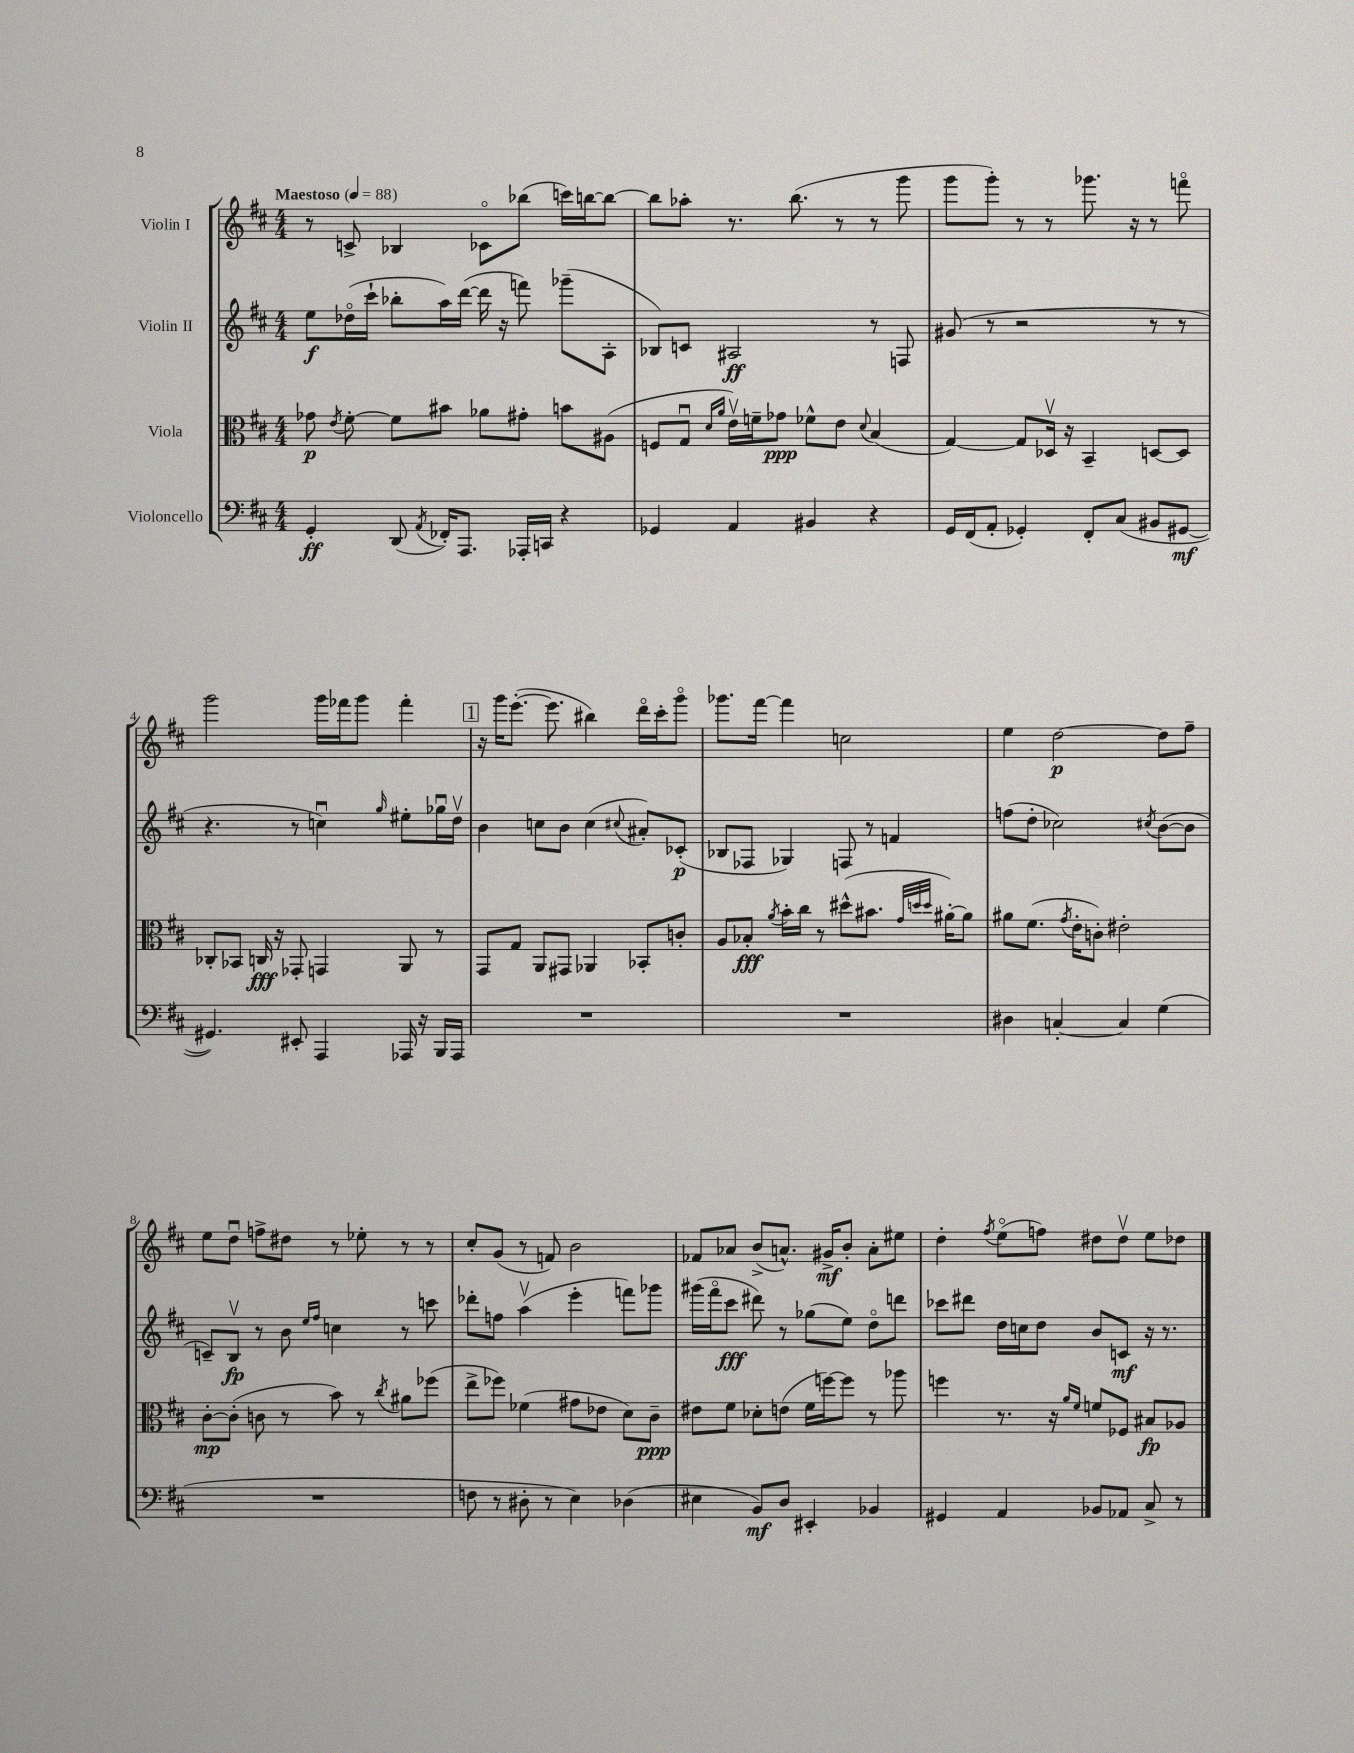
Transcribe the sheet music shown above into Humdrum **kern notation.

**kern	**dynam	**kern	**dynam	**kern	**dynam	**kern	**dynam
*part4	*part4	*part3	*part3	*part2	*part2	*part1	*part1
*staff4	*staff4	*staff3	*staff3	*staff2	*staff2	*staff1	*staff1
*I"Violoncello	*	*I"Viola	*	*I"Violin II	*	*I"Violin I	*
*clefF4	*	*clefC3	*	*clefG2	*	*clefG2	*
*k[f#c#]	*	*k[f#c#]	*	*k[f#c#]	*	*k[f#c#]	*
*M4/4	*	*M4/4	*	*M4/4	*	*M4/4	*
*MM88	*	*MM88	*	*MM88	*	*MM88	*
=1	=1	=1	=1	=1	=1	=1	=1
!	!	!	!	!	!	!LO:TX:a:B:t=Maestoso	!
4GG'/	ff	8g-X\	p	8ee\L	f	8r	.
.	.	8qe/	.	.	.	.	.
.	.	[8f#'\	.	(16dd-X\L	.	8cn^/	.
.	.	.	.	16ccc#`\JJ	.	.	.
(8DD/	.	8f#\L]	.	8bb-X'\L	.	4B-X/	.
8qAA/	.	.	.	.	.	.	.
16FF-X'/KL)	.	8b#X\J	.	16aa\L)	.	.	.
8.AAA/J	.	.	.	([16ddd\JJ	.	.	.
.	.	8a-X\L	.	16ddd\]	.	8c-X\L	.
.	.	.	.	16r	.	.	.
16AAA-X'/LL	.	8g#X'\J	.	8fffn\)	.	(8bb-X\J	.
16CCn/JJ	.	.	.	.	.	.	.
4r	.	8bn\L	.	(8ggg-X~\L	.	16cccn\LL)	.
.	.	.	.	.	.	[16bbn\J	.
.	.	(8A#X\J	.	8A'\J	.	8bb\J_	.
=2	=2	=2	=2	=2	=2	=2	=2
4GG-X/	.	8Fn/L	.	8B-X/L)	.	8bb\L]	.
.	.	8Gu/J	.	8cn/J	.	8aa-X'\J	.
.	.	16qqd/LL	.	.	.	.	.
.	.	16qqa/JJ	.	.	.	.	.
4AA/	.	16ev\LL)	.	2A#X/	ff	8.r	.
.	.	16fn~\J	.	.	.	.	.
.	.	8g-X\J	ppp	.	.	.	.
.	.	.	.	.	.	(8.bb\	.
4BB#X/	.	8f-X^^\L	.	.	.	.	.
.	.	8e\J	.	.	.	8r	.
.	.	8qqd/	.	.	.	.	.
4r	.	(4B/	.	8r	.	8r	.
.	.	.	.	8Fn/	.	8ggg\	.
=3	=3	=3	=3	=3	=3	=3	=3
16GG/LL	.	[4G/)	.	(8g#X/	.	8ggg\L	.
(16FF#/J	.	.	.	.	.	.	.
8AA'/J	.	.	.	8r	.	8ggg'\J)	.
4GG-X'/)	.	8G/L]	.	2r	.	8r	.
.	.	16D-Xv/Jk	.	.	.	8r	.
.	.	16r	.	.	.	.	.
8FF#'/L	.	4BB~/	.	.	.	8.ggg-X\	.
(8C#/J	.	.	.	.	.	.	.
.	.	.	.	.	.	16r	.
8BB#X/L	.	[8Dn/L	.	8r	.	8r	.
[8GG#X/J	mf	8D/J]	.	8r	.	8fffn\	.
!!LO:LB:g=z
=4	=4	=4	=4	=4	=4	=4	=4
4.GG#X/])	.	8C-X'/L	.	4.r	.	2ggg\	.
.	.	8BB-X/J	.	.	.	.	.
.	.	16Cn/	fff	.	.	.	.
.	.	16r	.	.	.	.	.
8EE#X'/	.	8GG-X'/	.	8r	.	.	.
4AAA/	.	4GGn/	.	4ccnu\)	.	16ggg\LL	.
.	.	.	.	.	.	16fff-X\J	.
.	.	.	.	.	.	8ggg\J	.
.	.	.	.	16qqgg/	.	.	.
16AAA-X/	.	8AA/	.	8ee#X'\L	.	4fff-'\	.
16r	.	.	.	.	.	.	.
16BBB/LL	.	8r	.	16gg-Xu\L	.	.	.
16AAA-/JJ	.	.	.	16ddv\JJ	.	.	.
!!LO:REH:place=s1:t=1
=5	=5	=5	=5	=5	=5	=5	=5
1r	.	8GG/L	.	4b\	.	16r	.
.	.	.	.	.	.	16ggg\KL	.
.	.	8G/J	.	.	.	([8.eee'\J	.
.	.	8AA/L	.	8ccn\L	.	.	.
.	.	.	.	.	.	8.eee\]	.
.	.	8GG#X/J	.	8b\J	.	.	.
.	.	4AA-X/	.	(4cc\	.	4bb#X\)	.
.	.	.	.	8qqcc#X/	.	.	.
.	.	8BB-X'/L	.	8a#X'/L)	.	16ddd\LL	.
.	.	.	.	.	.	16ccc#'\J	.
.	.	8cn'/J	.	(8c-X'/J	p	8ggg\J	.
=6	=6	=6	=6	=6	=6	=6	=6
1r	.	8A/L	.	8B-X/L	.	8.ggg-X\L	.
.	.	8B-X'/J	fff	8F-X/J	.	.	.
.	.	.	.	.	.	[16fff#\Jk	.
.	.	8qa/	.	.	.	.	.
.	.	16b'\LL	.	4G-X/)	.	4fff#\]	.
.	.	16cc#\JJ	.	.	.	.	.
.	.	8r	.	.	.	.	.
.	.	(8dd#X^^\L	.	8Fn/	.	2ccn\	.
.	.	8.b#X\J	.	8r	.	.	.
.	.	.	.	4fn/	.	.	.
.	.	32qqg/LLL	.	.	.	.	.
.	.	32qqddn/	.	.	.	.	.
.	.	32qqdd/JJJ	.	.	.	.	.
.	.	[16a#X'\KL)	.	.	.	.	.
.	.	8a#\J]	.	.	.	.	.
=7	=7	=7	=7	=7	=7	=7	=7
4D#X\	.	8a#X\L	.	(8ffn\L	.	4ee\	.
.	.	(8.f#\J	.	8dd'\J	.	.	.
[4Cn'/	.	.	.	2cc-X\)	.	[2dd\	p
.	.	8qg/	.	.	.	.	.
.	.	16e'\KL	.	.	.	.	.
.	.	8cn'\J)	.	.	.	.	.
4C/]	.	2e#X'\	.	.	.	.	.
.	.	.	.	8qcc#X/	.	.	.
(4G\	.	.	.	([8b\L	.	8dd\L]	.
.	.	.	.	8b\J]	.	8ff#~\J	.
!!LO:LB:g=z
=8	=8	=8	=8	=8	=8	=8	=8
1r	.	[8c#'\L	mp	8cn~/L)	.	8ee\L	.
.	.	(8c#'\J]	.	8Bv/J	fp	8ddu\J	.
.	.	8cn\	.	8r	.	8ffn^\L	.
.	.	8r	.	8b\	.	8dd#X\J	.
.	.	.	.	16qqee/LL	.	.	.
.	.	.	.	16qqff#/JJ	.	.	.
.	.	8b\)	.	4ccn\	.	8r	.
.	.	8r	.	.	.	8ee-X'\	.
.	.	8qcc#/	.	.	.	.	.
.	.	8a#X\L	.	8r	.	8r	.
.	.	(8ff-X\J	.	8cccn\	.	8r	.
=9	=9	=9	=9	=9	=9	=9	=9
8Fn\	.	8ee^\L	.	8ddd-X'\L	.	8cc#'/L	.
8r	.	8ff-X\J)	.	8ffn\J	.	(8g/J	.
8D#X'\	.	(4f-X\	.	(4aav\	.	8r	.
8r	.	.	.	.	.	8fn/)	.
4E\)	.	8g#X\L	.	4eee'\	.	2b\	.
.	.	8e-X\J	.	.	.	.	.
(4D-X\	.	8d\L)	.	8fffn\L)	.	.	.
.	.	8c#~\J	ppp	8ggg-X\J	.	.	.
=10	=10	=10	=10	=10	=10	=10	=10
4E#X\	.	8e#X\L	.	(16ggg#X\LL	.	8f-X/L	.
.	.	.	.	16fff#\J	.	.	.
.	.	8f#\J	.	8ccc#\J	fff	8a-X/J	.
8BB/L)	mf	8d-X'\L	.	8ddd#X\)	.	(8b^/L	.
8D/J	.	(8en\J	.	8r	.	8.an^^/J)	.
4EE#X'/	.	16f#\LL	.	(8gg-X\L	.	.	.
.	.	[16ffn\J)	.	.	.	16g#X^/KL	mf
.	.	8ff\J]	.	8ee\J)	.	8b'/J	.
4BB-X/	.	8r	.	8dd\L	.	8a'\L	.
.	.	8aa-X\	.	8dddn\J	.	8ee#X\J	.
=11	=11	=11	=11	=11	=11	=11	=11
4GG#X/	.	4ffn\	.	8ccc-X\L	.	4dd'\	.
.	.	.	.	8ddd#X\J	.	.	.
.	.	.	.	.	.	8qff#/	.
4AA/	.	8.r	.	16dd\LL	.	(8ee\L	.
.	.	.	.	16ccn\J	.	.	.
.	.	.	.	8dd\J	.	8ffn\J)	.
.	.	16r	.	.	.	.	.
.	.	16qqa/LL	.	.	.	.	.
.	.	16qqf#/JJ	.	.	.	.	.
8BB-X/L	.	8fn/L	.	8b/L	.	8dd#X\L	.
8AA-X/J	.	8F-X/J	.	8cn/J	mf	8dd#v\J	.
8C#^/	.	8B#X/L	fp	16r	.	8ee\L	.
.	.	.	.	8.r	.	.	.
8r	.	8A-X/J	.	.	.	8dd-X\J	.
==	==	==	==	==	==	==	==
*-	*-	*-	*-	*-	*-	*-	*-
